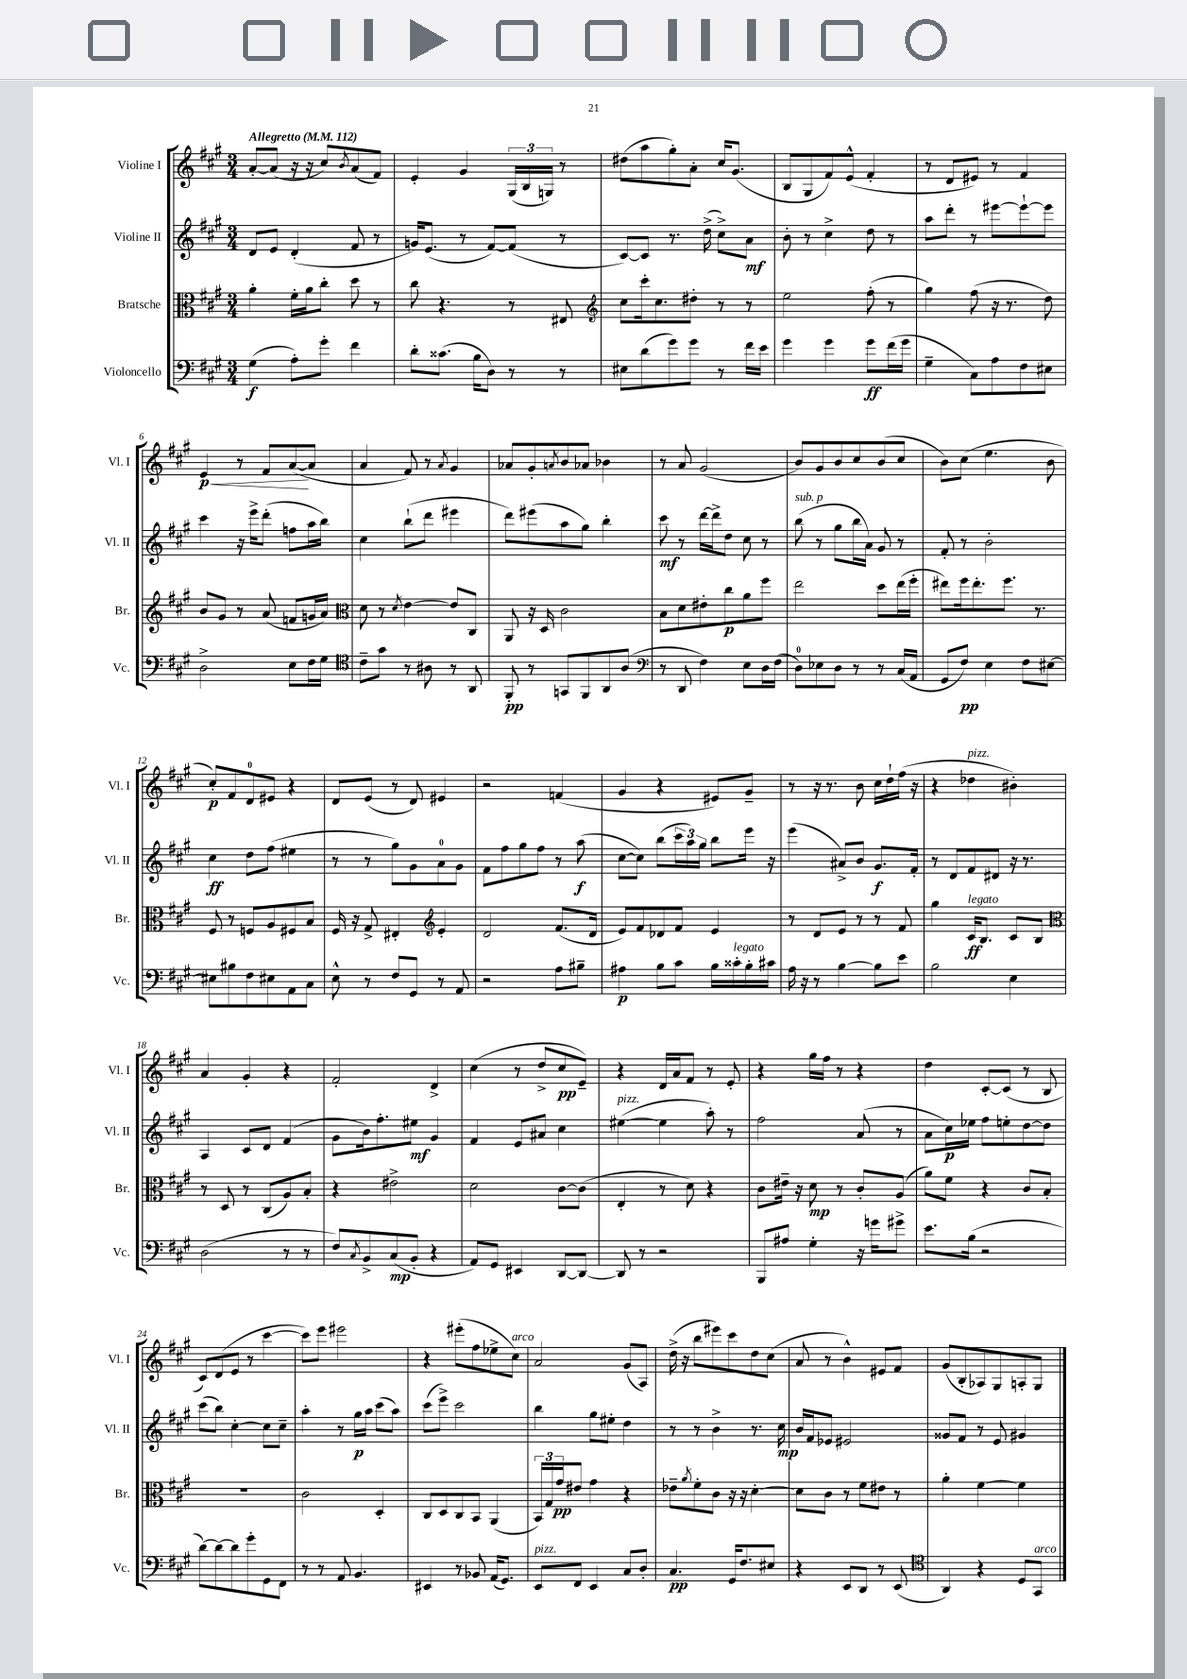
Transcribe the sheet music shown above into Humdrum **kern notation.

**kern	**dynam	**kern	**dynam	**kern	**dynam	**kern	**dynam
*part4	*part4	*part3	*part3	*part2	*part2	*part1	*part1
*staff4	*staff4	*staff3	*staff3	*staff2	*staff2	*staff1	*staff1
*I"Violoncello	*	*I"Bratsche	*	*I"Violine II	*	*I"Violine I	*
*I'Vc.	*	*I'Br.	*	*I'Vl. II	*	*I'Vl. I	*
*clefF4	*	*clefC3	*	*clefG2	*	*clefG2	*
*k[f#c#g#]	*	*k[f#c#g#]	*	*k[f#c#g#]	*	*k[f#c#g#]	*
*M3/4	*	*M3/4	*	*M3/4	*	*M3/4	*
*MM112	*	*MM112	*	*MM112	*	*MM112	*
=1	=1	=1	=1	=1	=1	=1	=1
!	!	!	!	!	!	!LO:TX:a:B:t=Allegretto	!
(4G#\	f	4a'\	.	8d/L	.	[8a'/L	.
.	.	.	.	8e/J	.	(8a/J]	.
8A'\L)	.	16f#'\LL	.	(4d'/	.	16r	.
.	.	16a\J	.	.	.	16r	.
8g#'\J	.	8cc#'\J	.	.	.	8cc#/L)	.
.	.	.	.	.	.	8qb/	.
4f#\	.	8dd\	.	8f#/	.	(8a/	.
.	.	8r	.	8r	.	8f#/J)	.
=2	=2	=2	=2	=2	=2	=2	=2
8d'\L	.	8cc#\	.	16gn/KL)	.	4e'/	.
.	.	.	.	(8.e/J	.	.	.
(8.c##X\J	.	4.r	.	.	.	.	.
.	.	.	.	8r	.	4g#/	.
16B\KL	.	.	.	.	.	.	.
8D\J)	.	.	.	[8f#/L)	.	.	.
8r	.	8r	.	(8f#/J]	.	(24G#/LL	.
.	.	.	.	.	.	24B/	.
.	.	.	.	.	.	24Gn/JJ)	.
8r	.	8E#X/	.	8r	.	8r	.
=3	=3	=3	=3	=3	=3	=3	=3
*	*	*clefG2	*	*	*	*	*
8E#X\L	.	8cc#\L	.	[8c#/L)	.	(8dd#X\L	.
(8d\	.	16ccc#'\k	.	8c#/J]	.	8aa\	.
.	.	8.cc#\	.	.	.	.	.
8g#\)	.	.	.	8.r	.	8gg#'\)	.
8g#\J	.	8dd#X'\J	.	.	.	8a'\J	.
.	.	.	.	(16dd^\	.	.	.
8r	.	8r	.	8cc#^\L)	.	16cc#/KL	.
.	.	.	.	.	.	(8.g#/J	.
16f#\LL	.	8r	.	8a\J	mf	.	.
16e\JJ	.	.	.	.	.	.	.
=4	=4	=4	=4	=4	=4	=4	=4
4g#\	.	2ee\	.	8b'\	.	8B/L	.
.	.	.	.	8r	.	8G#/	.
4g#\	.	.	.	4cc#^\	.	8f#/)	.
.	.	.	.	.	.	(8e^^/J	.
8g#\L	ff	(8ff#'\	.	8dd\	.	4f#'/	.
(16f#\L	.	8r	.	8r	.	.	.
16g#\JJ	.	.	.	.	.	.	.
=5	=5	=5	=5	=5	=5	=5	=5
4G#~\	.	4gg#\)	.	8aa\L	.	8r	.
.	.	.	.	8ddd'\J	.	8d/L	.
8C#\L)	.	(8ff#\	.	8r	.	8e#X/J)	.
8A\	.	16r	.	[8eee#X\L	.	8r	.
.	.	8.r	.	.	.	.	.
8F#\	.	.	.	8eee#`\_	.	4f#/	.
8E#X\J	.	8dd\)	.	8eee#\J]	.	.	.
!!LO:LB:g=z
=6	=6	=6	=6	=6	=6	=6	=6
!	!	!	!	!	!	!	!LO:HP:b
2D^\	.	8b/L	.	4ccc#\	.	4e/	< p
.	.	8g#/J	.	.	.	.	.
.	.	8r	.	16r	.	8r	.
.	.	.	.	16eee^\KL	.	.	.
.	.	(8a/	.	(8ddd'\J	.	8f#/L	.
8E\L	.	8fn/L	.	8ffn\L	.	([8a/	.
16F#\L	.	16gn/L	.	16aa\L	.	8a/J]	[
16G#\JJ	.	16a/JJ)	.	16bb\JJ)	.	.	.
=7	=7	=7	=7	=7	=7	=7	=7
*clefC4	*	*clefC3	*	*	*	*	*
8c#~\L	.	8d\	.	4cc#\	.	4a/	.
8g#\J	.	8r	.	.	.	.	.
.	.	8qd/	.	.	.	.	.
8r	.	[4e\	.	(8bb`\L	.	8f#/)	.
8A#X\	.	.	.	8ddd\J	.	8r	.
.	.	.	.	.	.	8qa/	.
8r	.	8e/L]	.	4eee#X\	.	4g#/	.
8AA/	.	8C#/J	.	.	.	.	.
=8	=8	=8	=8	=8	=8	=8	=8
8FF#'/	pp	8AA/	.	8ddd\L)	.	8a-X/L	.
8r	.	16r	.	(8eee#X\	.	8g#'/	.
.	.	16D/	.	.	.	.	.
.	.	.	.	.	.	8qan/	.
8GGn/L	.	2c#\	.	8aa\	.	8b/	.
8FF#/	.	.	.	8gg#\J)	.	8a-X/J	.
8AA/	.	.	.	4bb'\	.	4b-X\	.
(8A/J	.	.	.	.	.	.	.
=9	=9	=9	=9	=9	=9	=9	=9
*clefF4	*	*	*	*	*	*	*
8r	.	8B\L	.	8ccc#\	mf	8r	.
8DD/	.	8d\	.	8r	.	8a/	.
4F#\)	.	8e#X'\	.	[16ddd\LL	.	(2g#/	.
.	.	.	.	16ddd^\J]	.	.	.
.	.	8cc#\	p	8dd\J	.	.	.
8E\L	.	8a\	.	8cc#\	.	.	.
16D\L	.	8ff#\J	.	8r	.	.	.
(16F#\JJ	.	.	.	.	.	.	.
=10	=10	=10	=10	=10	=10	=10	=10
!	!	!	!	!LO:TX:a:i:t=sub. p	!	!	!
8D\L)	.	2ee\	.	(8bb\	.	8b/L)	.
8E-X\	.	.	.	8r	.	8g#/	.
8D\J	.	.	.	8gg#\L	.	8b/	.
8r	.	.	.	16bb\L	.	8cc#/	.
.	.	.	.	16a\JJ)	.	.	.
8r	.	8dd\L	.	8g#/	.	(8b/	.
(16C#/LL	.	(16ee\L	.	8r	.	8cc#/J	.
16AA/JJ	.	16ff#'\JJ	.	.	.	.	.
=11	=11	=11	=11	=11	=11	=11	=11
8GG#/L	.	8ee#X\L)	.	8f#'/	.	8b\L)	.
8F#/J)	pp	16ff#\k	.	8r	.	(8cc#\J	.
.	.	8.ee#'\	.	.	.	.	.
4E\	.	.	.	2b'\	.	4.ee\	.
.	.	8.ff#\J	.	.	.	.	.
8F#\L	.	.	.	.	.	.	.
.	.	8.r	.	.	.	.	.
[8E#X\J	.	.	.	.	.	8b\	.
!!LO:LB:g=z
=12	=12	=12	=12	=12	=12	=12	=12
8E#X\L]	.	8F#/	.	4cc#\	ff	8cc#'/L)	p
8B#X\	.	8r	.	.	.	8f#/	.
8F#\	.	8Fn/L	.	8dd\L	.	8d/	.
8E#X\	.	8A/	.	(8ff#\J	.	8e#X/J	.
8AA\	.	8F#X/	.	4ee#X\	.	4r	.
8C#\J	.	8B/J	.	.	.	.	.
=13	=13	=13	=13	=13	=13	=13	=13
8E^^\	.	16F#/	.	8r	.	8d/L	.
.	.	16r	.	.	.	.	.
8r	.	8G#^/	.	8r	.	(8e/J	.
8F#/L	.	4E#X'/	.	8gg#\L)	.	8r	.
8GG#/J	.	.	.	8g#\	.	8d/)	.
*	*	*clefG2	*	*	*	*	*
8r	.	4e'/	.	8a\	.	4e#X/	.
8AA/	.	.	.	8g#\J	.	.	.
=14	=14	=14	=14	=14	=14	=14	=14
2r	.	2d/	.	8f#\L	.	2r	.
.	.	.	.	8ff#\	.	.	.
.	.	.	.	8gg#\	.	.	.
.	.	.	.	8ff#\J	.	.	.
8A\L	.	(8.f#/L	.	8r	.	(4fn/	.
8B#X~\J	.	.	.	(8aa\	f	.	.
.	.	16d/Jk	.	.	.	.	.
=15	=15	=15	=15	=15	=15	=15	=15
4A#X\	p	8e/L)	.	[8cc#\L	.	4g#/	.
.	.	8f#/	.	8cc#\J])	.	.	.
8B\L	.	8d-X/	.	(8bb\L	.	4r	.
8c#\J	.	8f#/J	.	24ccc#\L	.	.	.
.	.	.	.	24aa\)	.	.	.
.	.	.	.	24gg#\JJ	.	.	.
16B\LL	.	4e/	.	8bb\L	.	8e#X/L)	.
!LO:TX:a:i:t=legato	!	!	!	!	!	!	!
16c##X'\	.	.	.	.	.	.	.
16B'\	.	.	.	16eee\Jk	.	8g#~/J	.
16c#X\JJ	.	.	.	16r	.	.	.
=16	=16	=16	=16	=16	=16	=16	=16
16A\	.	8r	.	(4eee\	.	8r	.
16r	.	.	.	.	.	.	.
8r	.	8d/L	.	.	.	16r	.
.	.	.	.	.	.	8.r	.
[4B\	.	8e/J	.	8a#X^/L)	.	.	.
.	.	8r	.	8b/J	.	8b\	.
8B\L]	.	8r	.	8.g#/L	f	16cc#\LL	.
.	.	.	.	.	.	16dd`\	.
8e\J	.	8f#/	.	.	.	(16ff#\JJ	.
.	.	.	.	16f#'/Jk	.	16r	.
=17	=17	=17	=17	=17	=17	=17	=17
2B\	.	4gg#\	.	8r	.	4r	.
.	.	.	.	8d/L	.	.	.
!	!	!	!	!	!	!LO:TX:a:i:t=pizz.	!
!	!	!LO:TX:a:i:t=legato	!	!	!	!	!
.	.	16c#/KL	ff	8f#/	.	4dd-X\	.
.	.	8.B/J	.	.	.	.	.
.	.	.	.	8d#X/J	.	.	.
4E\	.	8c#/L	.	16r	.	4b#X'\)	.
.	.	.	.	8.r	.	.	.
.	.	8B/J	.	.	.	.	.
!!LO:LB:g=z
=18	=18	=18	=18	=18	=18	=18	=18
*	*	*clefC3	*	*	*	*	*
(2D\	.	8r	.	4A/	.	4a/	.
.	.	8D/	.	.	.	.	.
.	.	8r	.	8c#/L	.	4g#'/	.
.	.	(8C#/L	.	8d/J	.	.	.
8r	.	8A/)	.	(4f#/	.	4r	.
8r	.	8B'/J	.	.	.	.	.
=19	=19	=19	=19	=19	=19	=19	=19
8F#/L)	.	4r	.	8g#\L	.	2f#'/	.
8qC#/	.	.	.	.	.	.	.
8BB^/	.	.	.	16b\k)	.	.	.
.	.	.	.	8.ff#'\	.	.	.
(8C#/	mp	2e#X^\	.	.	.	.	.
8BB'/J	.	.	.	8ee#X\J	mf	.	.
4r	.	.	.	4g#/	.	4d^/	.
=20	=20	=20	=20	=20	=20	=20	=20
8AA/L)	.	2d\	.	4f#/	.	(4cc#\	.
8GG#/J	.	.	.	.	.	.	.
4EE#X/	.	.	.	8e/L	.	8r	.
.	.	.	.	8a#X/J	.	8dd^/L	.
[8DD/L	.	[8c#\L	.	4cc#\	.	8cc#/	pp
8DD/J_	.	(8c#\J]	.	.	.	8e~/J)	.
=21	=21	=21	=21	=21	=21	=21	=21
!	!	!	!	!LO:TX:a:i:t=pizz.	!	!	!
8DD/]	.	4E'/	.	([4ee#X\	.	4r	.
8r	.	.	.	.	.	.	.
2r	.	8r	.	4ee#\]	.	16d/LL	.
.	.	.	.	.	.	16a/J	.
.	.	8d\)	.	.	.	8f#/J	.
.	.	4r	.	8aa'\)	.	8r	.
.	.	.	.	8r	.	8e'/	.
=22	=22	=22	=22	=22	=22	=22	=22
8BBB/L	.	8c#\L	.	2ff#\	.	4r	.
8A#X/J	.	16e#X~\Jk	.	.	.	.	.
.	.	16r	.	.	.	.	.
4G#'\	.	8d\	mp	.	.	16gg#\LL	.
.	.	.	.	.	.	16ff#\JJ	.
.	.	8r	.	.	.	8r	.
16r	.	8c#'/L	.	(8a/	.	4r	.
16gn\KL	.	.	.	.	.	.	.
8g#X^\J	.	(8A/J	.	8r	.	.	.
=23	=23	=23	=23	=23	=23	=23	=23
8.e\L	.	8a\L)	.	8a\L	.	4dd\	.
.	.	8f#\J	.	16cc#\L)	p	.	.
(16B\Jk	.	.	.	16ee-X\JJ	.	.	.
2r	.	4r	.	8ff#\L	.	[8c#'/L	.
.	.	.	.	8een'\	.	(8c#/J]	.
.	.	8c#/L	.	[8dd\	.	8r	.
.	.	8B'/J	.	8dd\J]	.	8B/	.
!!LO:LB:g=z
=24	=24	=24	=24	=24	=24	=24	=24
[8d\L)	.	2.r	.	(8ccc#\L	.	8c#/L)	.
8d\_	.	.	.	8bb\J)	.	(8d/	.
8d\]	.	.	.	[4cc#'\	.	8e/J	.
8g#'\	.	.	.	.	.	8r	.
8GG#\	.	.	.	8cc#\L]	.	[4ccc#\	.
8FF#\J	.	.	.	8cc#~\J	.	.	.
=25	=25	=25	=25	=25	=25	=25	=25
8r	.	2c#\	.	4aa'\	.	8ccc#\L])	.
8r	.	.	.	.	.	8eee\J	.
8AA/	.	.	.	8r	.	2eee#X\	.
4.BB/	.	.	.	16gg#\LL	p	.	.
.	.	.	.	16aa\JJ	.	.	.
.	.	4D'/	.	(8ccc#\L	.	.	.
.	.	.	.	8aa\J)	.	.	.
=26	=26	=26	=26	=26	=26	=26	=26
4EE#X/	.	8C#/L	.	(8ccc#\L	.	4r	.
.	.	8D/	.	8eee^\J)	.	.	.
8r	.	8C#/	.	2ccc#\	.	(8eee#X'\L	.
8BB-X/	.	8BB/J	.	.	.	8ff#\	.
(16AA/KL	.	(4AA/	.	.	.	8ee-X^\	.
8.GG#/J)	.	.	.	.	.	.	.
!	!	!	!	!	!	!LO:TX:a:i:t=arco	!
.	.	.	.	.	.	8cc#\J)	.
=27	=27	=27	=27	=27	=27	=27	=27
!LO:TX:a:i:t=pizz.	!	!	!	!	!	!	!
8EE/L	.	24BB/LL)	.	4bb\	.	2a/	.
.	.	24G#/	.	.	.	.	.
.	.	24g#/J	pp	.	.	.	.
8FF#/J	.	8e#X/J	.	.	.	.	.
4EE/	.	4g#\	.	8gg#\L	.	.	.
.	.	.	.	8ee#X'\J	.	.	.
8C#/L	.	4r	.	4dd\	.	(8g#/L	.
8D'/J	.	.	.	.	.	8A/J)	.
=28	=28	=28	=28	=28	=28	=28	=28
4.C#/	pp	8e-X~\L	.	8r	.	(16dd^\	.
.	.	.	.	.	.	16r	.
.	.	8qa/	.	.	.	.	.
.	.	8f#'\	.	8r	.	8bb\L	.
.	.	8c#\J	.	4b^\	.	8eee#X\)	.
16GG#/KL	.	16r	.	.	.	8ccc#\	.
8.F#/	.	16r	.	.	.	.	.
.	.	[4d'\	.	8.r	.	8dd\	.
8E#X/J	.	.	.	.	.	(8cc#\J	.
.	.	.	.	16cc#\	mp	.	.
=29	=29	=29	=29	=29	=29	=29	=29
4r	.	8d\L]	.	16b/LL	.	8a/	.
.	.	.	.	16f#/J	.	.	.
.	.	8c#\J	.	8e-X/J	.	8r	.
8EE/L	.	8r	.	2e#X/	.	4b^^\)	.
8DD/J	.	8f#\L	.	.	.	.	.
8r	.	8e#X\J	.	.	.	8e#X/L	.
(8EE/	.	8r	.	.	.	8f#/J	.
=30	=30	=30	=30	=30	=30	=30	=30
*clefC4	*	*	*	*	*	*	*
4AA/)	.	4a'\	.	8g##X/L	.	(8g#/L	.
.	.	.	.	8f#/J	.	8B'/	.
4r	.	[4f#\	.	8r	.	8A-X/)	.
.	.	.	.	8e/	.	8G#/	.
8D/L	.	4f#\]	.	4g#X/	.	8An'/	.
!LO:TX:a:i:t=arco	!	!	!	!	!	!	!
8GG#/J	.	.	.	.	.	8G#/J	.
==	==	==	==	==	==	==	==
*-	*-	*-	*-	*-	*-	*-	*-
